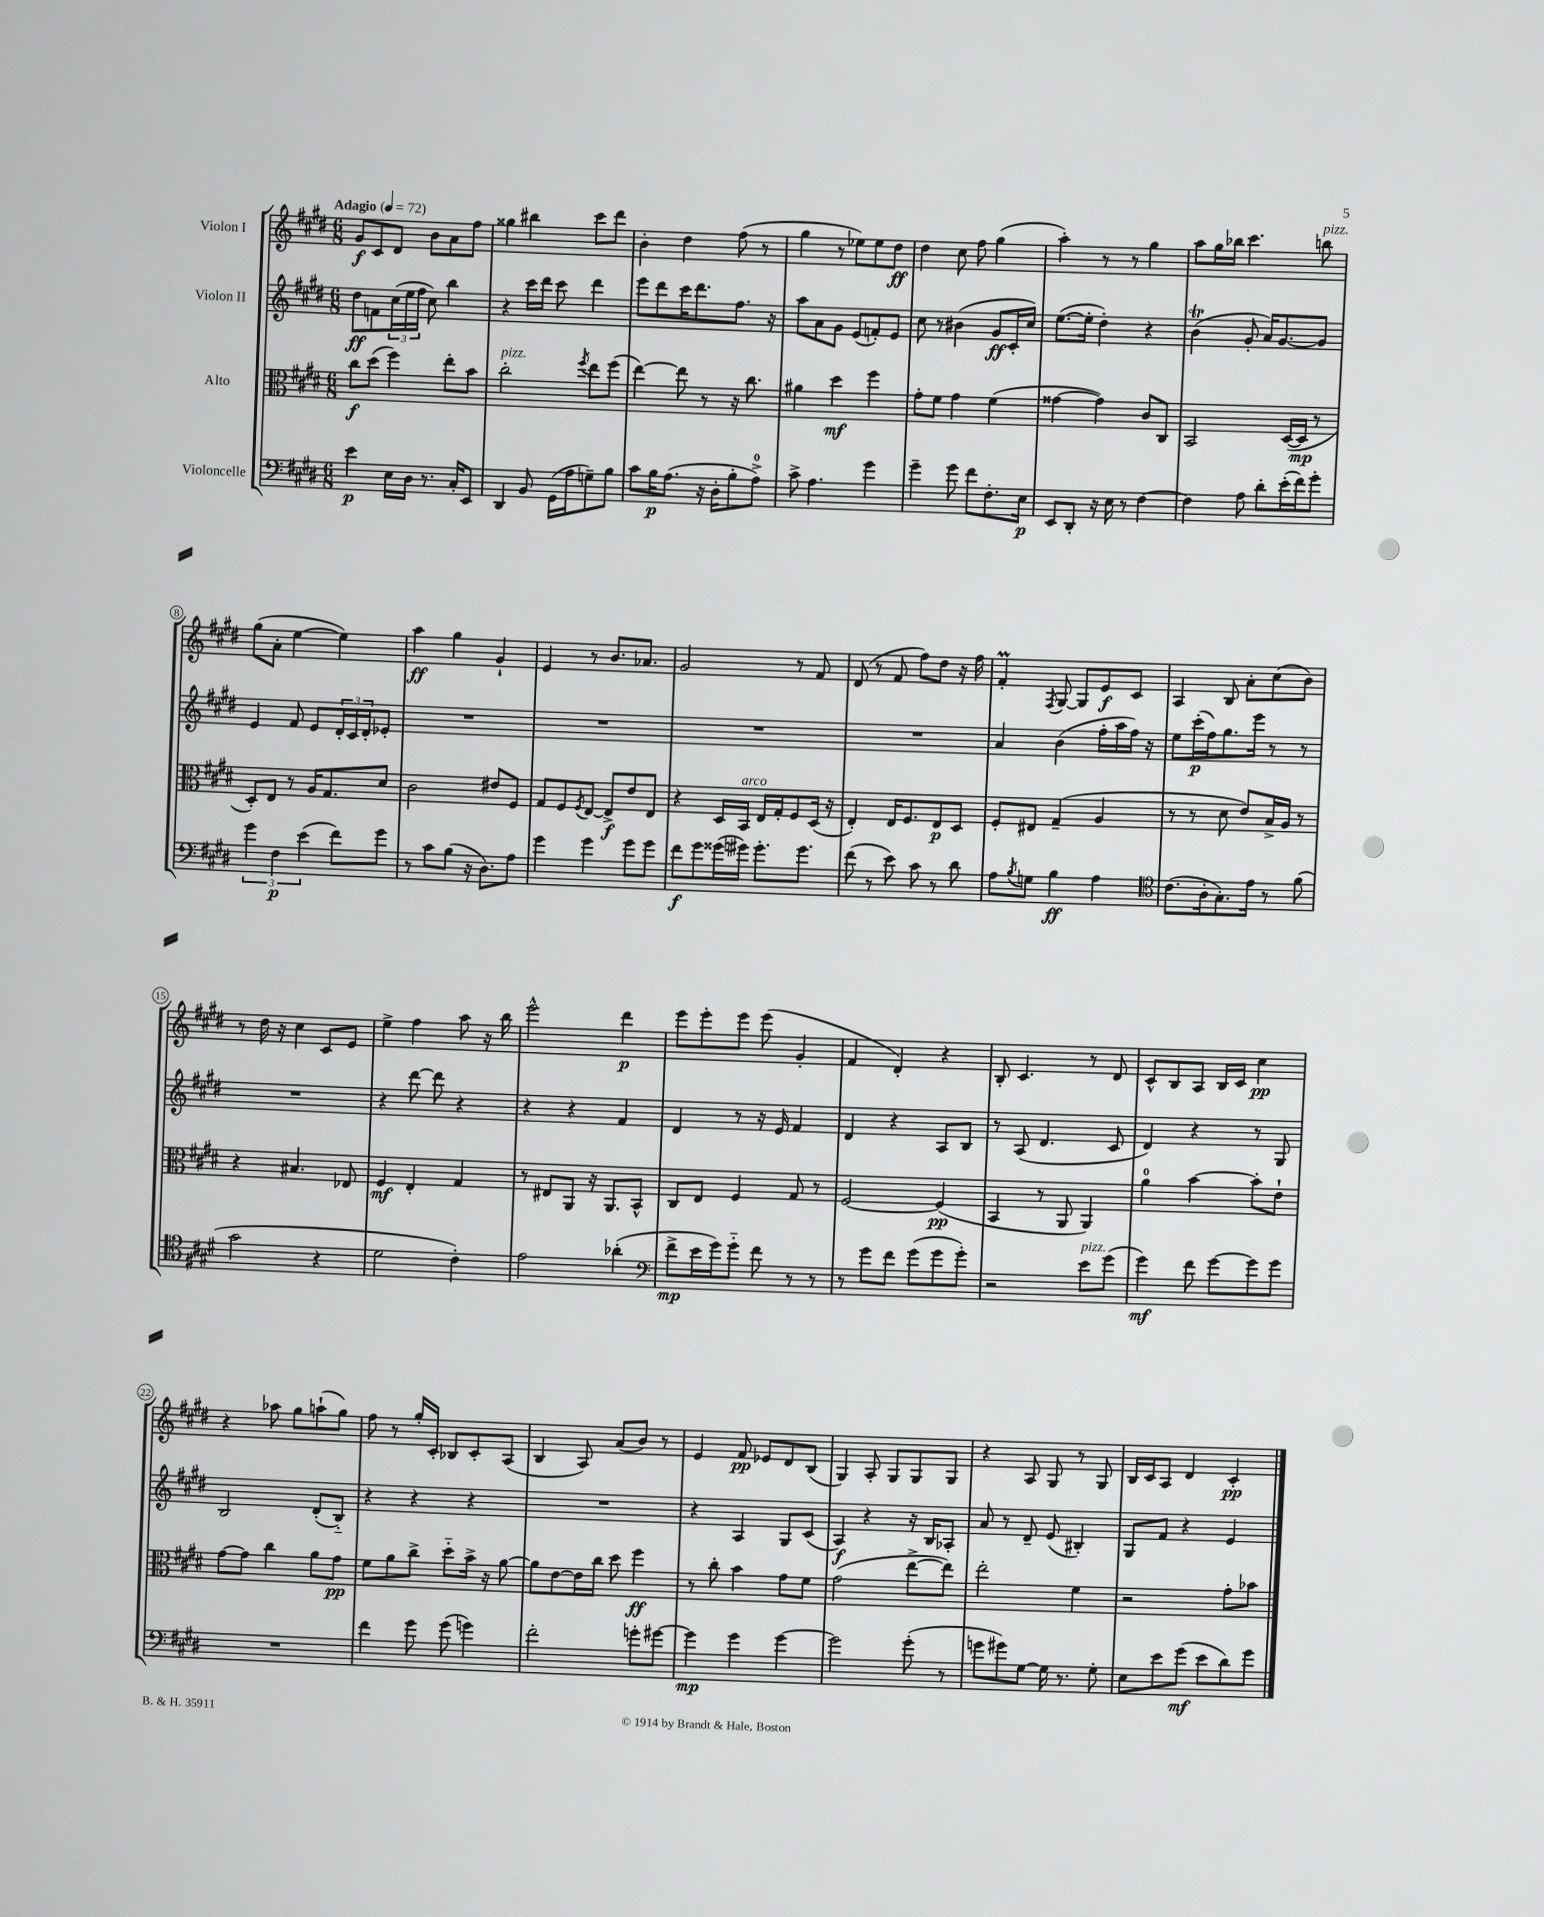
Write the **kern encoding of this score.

**kern	**dynam	**kern	**dynam	**kern	**dynam	**kern	**dynam
*part4	*part4	*part3	*part3	*part2	*part2	*part1	*part1
*staff4	*staff4	*staff3	*staff3	*staff2	*staff2	*staff1	*staff1
*I"Violoncelle	*	*I"Alto	*	*I"Violon II	*	*I"Violon I	*
*clefF4	*	*clefC3	*	*clefG2	*	*clefG2	*
*k[f#c#g#d#]	*	*k[f#c#g#d#]	*	*k[f#c#g#d#]	*	*k[f#c#g#d#]	*
*M6/8	*	*M6/8	*	*M6/8	*	*M6/8	*
*MM72	*	*MM72	*	*MM72	*	*MM72	*
=1	=1	=1	=1	=1	=1	=1	=1
!	!	!	!	!	!	!LO:TX:a:B:t=Adagio	!
4e\	p	8cc#\L	f	8dd#\L	ff	8g#/L	f
.	.	(8dd#\J	.	8fn\	.	8c#/	.
16E\LL	.	4ff#\)	.	(24cc#\L	.	8d#/J	.
.	.	.	.	24ee\	.	.	.
16D#\JJ	.	.	.	.	.	.	.
.	.	.	.	24ff#\JJ	.	.	.
8.r	.	.	.	8cc#\)	.	8b\L	.
.	.	8ee'\L	.	4bb\	.	8a\	.
16C#'/KL	.	.	.	.	.	.	.
8EE/J	.	8b\J	.	.	.	8ff#\J	.
=2	=2	=2	=2	=2	=2	=2	=2
!	!	!LO:TX:a:i:t=pizz.	!	!	!	!	!
4DD#/	.	2cc#'\	.	4r	.	4gg##X\	.
8BB/	.	.	.	16ccc#\LL	.	4bb#X\	.
.	.	.	.	16ddd#\JJ	.	.	.
(16GG#\LL	.	.	.	8ccc#\	.	.	.
16A\J	.	.	.	.	.	.	.
.	.	8qff#/	.	.	.	.	.
8Gn~\)	.	8ee\L	.	4ddd#\	.	8ccc#\L	.
8B\J	.	(8ff#\J	.	.	.	8ddd#\J	.
=3	=3	=3	=3	=3	=3	=3	=3
8c#\L	.	[4ee\)	.	8eee\L	.	4b'\	.
16B\K	p	.	.	8ddd#\	.	.	.
(8.A\J	.	.	.	.	.	.	.
.	.	8ee\]	.	16ccc#\K	.	4dd#\	.
.	.	.	.	8.ddd#\	.	.	.
16r	.	8r	.	.	.	.	.
16D#'\KL	.	.	.	.	.	.	.
8B'\	.	16r	.	8.ff#\J	.	(8ff#\	.
.	.	8.cc#\	.	.	.	.	.
8A^\J)	.	.	.	.	.	8r	.
.	.	.	.	16r	.	.	.
=4	=4	=4	=4	=4	=4	=4	=4
8c#^\	.	4a#X\	.	8aa\L	.	4gg#\	.
4.A\	.	.	.	8a\	.	.	.
.	.	4dd#\	mf	8g#\J	.	8r	.
.	.	.	.	(8e/L	.	8ee-X\L)	.
4g#\	.	4ff#\	.	8fn'/)	.	8ee-\	.
.	.	.	.	8e/J	.	8dd#\J	ff
=5	=5	=5	=5	=5	=5	=5	=5
4g#~\	.	8g#'\L	.	8cc#\	.	4dd#\	.
.	.	8f#\J	.	8r	.	.	.
8g#\	.	4g#\	.	(4b#X\	.	8cc#\	.
8f#\L	.	.	.	.	.	8ff#\	.
8.F#'\	.	(4f#\	.	8g#/L	ff	(4gg#\	.
.	.	.	.	16c#'/L	.	.	.
16E\Jk	p	.	.	16cc#/JJ)	.	.	.
=6	=6	=6	=6	=6	=6	=6	=6
8EE/L	.	[4g##X\	.	([8.ee\L	.	4aa'\)	.
8DD#'/J	.	.	.	.	.	.	.
.	.	.	.	16ee'\Jk]	.	.	.
16r	.	4g##\])	.	4dd#'\)	.	8r	.
16E\	.	.	.	.	.	.	.
8r	.	.	.	.	.	8r	.
[4F#\	.	8c#/L	.	4r	.	4gg#\	.
.	.	8C#/J	.	.	.	.	.
=7	=7	=7	=7	=7	=7	=7	=7
4F#\]	.	2BB/	.	(4bT\	.	8aa\L	.
.	.	.	.	.	.	16gg#\L	.
.	.	.	.	.	.	16bb-X\JJ	.
8A\	.	.	.	8g#'/	.	4.ccc#\	.
8d#'\L	.	.	.	16a/KL)	.	.	.
.	.	.	.	[8.g#/	.	.	.
(16e'\L	.	([16D#/LL	.	.	.	.	.
16f#\J)	.	16D#/JJ]	mp	.	.	.	.
!	!	!	!	!	!	!LO:TX:a:i:t=pizz.	!
8g#'\J	.	8r	.	8g#/J]	.	8bbn\	.
!!LO:LB:g=z
=8	=8	=8	=8	=8	=8	=8	=8
6g#\	.	8D#'/L)	.	4e/	.	(8gg#\L	.
.	.	8E/J	.	.	.	8a'\J	.
6F#\	p	.	.	.	.	.	.
.	.	8r	.	8f#/	.	[4ee\	.
(6e\	.	.	.	.	.	.	.
.	.	16A/KL	.	8e/L	.	.	.
.	.	8.G#/	.	.	.	.	.
8f#\L)	.	.	.	24d#'/L	.	4ee\])	.
.	.	.	.	24c#/	.	.	.
.	.	.	.	24d#'/J	.	.	.
8g#\J	.	8d#/J	.	8e-X'/J	.	.	.
=9	=9	=9	=9	=9	=9	=9	=9
8r	.	2c#\	.	2.r	.	4aa\	ff
8c#\L	.	.	.	.	.	.	.
(8B\J	.	.	.	.	.	4gg#\	.
16r	.	.	.	.	.	.	.
8.D#\L)	.	.	.	.	.	.	.
.	.	8e#X/L	.	.	.	4g#`/	.
8A\J	.	8F#/J	.	.	.	.	.
=10	=10	=10	=10	=10	=10	=10	=10
4g#\	.	8G#/L	.	2.r	.	4e/	.
.	.	8F#/	.	.	.	.	.
.	.	8qF#/	.	.	.	.	.
4g#\	.	[8E/J	.	.	.	8r	.
.	.	8E^/L]	f	.	.	8.b/L	.
8g#\L	.	8e/	.	.	.	.	.
.	.	.	.	.	.	8.a-X/J	.
8g#\J	.	8E/J	.	.	.	.	.
=11	=11	=11	=11	=11	=11	=11	=11
8f#\L	f	4r	.	2.r	.	2g#/	.
8g#\	.	.	.	.	.	.	.
(16g##X\L	.	16D#/LL	.	.	.	.	.
!	!	!LO:TX:a:i:t=arco	!	!	!	!	!
16g#X\JJ)	.	16BB/JJ	.	.	.	.	.
8.g#'\L	.	16E/LL	.	.	.	.	.
.	.	16G#'/J	.	.	.	.	.
.	.	8F#/	.	.	.	8r	.
8.g#\J	.	.	.	.	.	.	.
.	.	(16D#/Jk	.	.	.	8f#/	.
.	.	16r	.	.	.	.	.
=12	=12	=12	=12	=12	=12	=12	=12
(8f#\	.	4E'/)	.	2.r	.	(8d#/	.
8r	.	.	.	.	.	8r	.
8e\)	.	16E/KL	.	.	.	8f#/	.
.	.	8.F#/	.	.	.	.	.
8c#\	.	.	.	.	.	8ff#\L)	.
8r	.	8E/	p	.	.	8dd#\J	.
8d#\	.	8D#/J	.	.	.	16r	.
.	.	.	.	.	.	16ff#\	.
=13	=13	=13	=13	=13	=13	=13	=13
8A\L	.	8F#'/L	.	4a/	.	4f#M'/	.
8qB/	.	.	.	.	.	.	.
8Gn\J	.	8E#X/J	.	.	.	.	.
.	.	.	.	.	.	8qF#/	.
4B\	ff	(4G#~/	.	(4b\	.	[8G#/	.
.	.	.	.	.	.	8G#/L]	.
4A\	.	4A/	.	16ff#'\LL	.	8e/	f
.	.	.	.	16aa\	.	.	.
.	.	.	.	16ff#\JJ)	.	8c#/J	.
.	.	.	.	16r	.	.	.
=14	=14	=14	=14	=14	=14	=14	=14
*clefC4	*	*	*	*	*	*	*
(8.c#\L	.	8r	.	8ee\L	.	4A/	.
.	.	8r	.	(16ccc#'\L	p	.	.
16A'\k	.	.	.	16ff#\J)	.	.	.
8.G#'\)	.	8d#\	.	8.gg#\	.	8B/	.
.	.	8e/L)	.	.	.	8a'\L	.
16e\Jk	.	.	.	16eee\Jk	.	.	.
8r	.	16B^/L	.	8r	.	(8cc#\	.
.	.	16A/JJ	.	.	.	.	.
(8f#\	.	8r	.	8r	.	8b\J)	.
!!LO:LB:g=z
=15	=15	=15	=15	=15	=15	=15	=15
2g#\	.	4r	.	2.r	.	8r	.
.	.	.	.	.	.	16dd#\	.
.	.	.	.	.	.	16r	.
.	.	4.B#X/	.	.	.	4cc#\	.
4r	.	.	.	.	.	8c#/L	.
.	.	8E-X/	.	.	.	8e/J	.
=16	=16	=16	=16	=16	=16	=16	=16
2d#\	.	4F#/	mf	4r	.	4ee^\	.
.	.	4E'/	.	[8ddd#\	.	4ff#\	.
.	.	.	.	8ddd#\]	.	.	.
4c#'\)	.	4G#/	.	4r	.	8aa\	.
.	.	.	.	.	.	16r	.
.	.	.	.	.	.	16bb\	.
=17	=17	=17	=17	=17	=17	=17	=17
2e\	.	8r	.	4r	.	2eee^^\	.
.	.	8E#X/L	.	.	.	.	.
.	.	8AA/J	.	4r	.	.	.
.	.	16r	.	.	.	.	.
.	.	8.AA/L	.	.	.	.	.
(4a-X'\	.	.	.	4f#/	.	4ddd#\	p
.	.	8BB^^/J	.	.	.	.	.
=18	=18	=18	=18	=18	=18	=18	=18
*clefF4	*	*	*	*	*	*	*
8f#^\L	mp	8C#/L	.	4d#/	.	8eee\L	.
16e\L	.	8E/J	.	.	.	8eee'\	.
16g#\J)	.	.	.	.	.	.	.
8g#\J	.	4F#/	.	8r	.	8eee\J	.
8f#\	.	.	.	16r	.	(8eee\	.
.	.	.	.	16e/	.	.	.
8r	.	8G#/	.	4f#/	.	4g#'/	.
8r	.	8r	.	.	.	.	.
=19	=19	=19	=19	=19	=19	=19	=19
8r	.	[2F#/	.	4d#/	.	4f#/	.
8g#\L	.	.	.	.	.	.	.
8f#\J	.	.	.	4r	.	4d#'/)	.
(8g#\L	.	.	.	.	.	.	.
8g#\	.	(4F#/]	pp	8A/L	.	4r	.
8g#'\J)	.	.	.	8B/J	.	.	.
=20	=20	=20	=20	=20	=20	=20	=20
2r	.	4BB/	.	8r	.	8B'/	.
.	.	.	.	(8A/	.	4.c#/	.
.	.	8r	.	4.d#/	.	.	.
.	.	8AA/	.	.	.	.	.
!LO:TX:a:i:t=pizz.	!	!	!	!	!	!	!
8e\L	.	4AA/)	.	.	.	8r	.
(8g#\J	.	.	.	8c#/	.	8d#/	.
=21	=21	=21	=21	=21	=21	=21	=21
4g#\)	mf	4a\	.	4d#/)	.	8c#^^/L	.
.	.	.	.	.	.	8B/	.
8f#\	.	[4b\	.	4r	.	8A/J	.
[8g#\L	.	.	.	.	.	16B/LL	.
.	.	.	.	.	.	16c#/JJ	.
8g#\]	.	8b'\L]	.	8r	.	4cc#\	pp
8g#\J	.	8e`\J	.	8G#/	.	.	.
!!LO:LB:g=z
=22	=22	=22	=22	=22	=22	=22	=22
2.r	.	[8g#\L	.	2B/	.	4r	.
.	.	8g#\J]	.	.	.	.	.
.	.	4cc#\	.	.	.	8aa-X\	.
.	.	.	.	.	.	8gg#\L	.
.	.	8a\L	.	(8d#'/L	.	(8aan`\	.
.	.	8g#\J	pp	8B/J)	.	8gg#\J)	.
=23	=23	=23	=23	=23	=23	=23	=23
4f#\	.	8f#\L	.	4r	.	8ff#\	.
.	.	8a\	.	.	.	8r	.
8g#\	.	8cc#^\J	.	4r	.	16gg#'/LL	.
.	.	.	.	.	.	16c#'/JJ	.
(8g#\	.	8dd#\L	.	.	.	8B-X/L	.
4gn\)	.	16b^\Jk	.	4r	.	8c#'/	.
.	.	16r	.	.	.	.	.
.	.	[8a\	.	.	.	(8A/J	.
=24	=24	=24	=24	=24	=24	=24	=24
2f#'\	.	8a\L]	.	2.r	.	4B/	.
.	.	[8e\	.	.	.	.	.
.	.	16e\L]	.	.	.	8A/)	.
.	.	16cc#\JJ	.	.	.	.	.
.	.	8dd#\	.	.	.	(8a/L	.
8gn'\L	.	4ff#\	ff	.	.	8b/J)	.
[8g#X\J	.	.	.	.	.	8r	.
=25	=25	=25	=25	=25	=25	=25	=25
4g#\]	mp	8r	.	4r	.	4e/	.
.	.	8cc#'\	.	.	.	.	.
4g#\	.	4b\	.	4A/	.	8f#/	pp
.	.	.	.	.	.	8e-X/L	.
[4g#\	.	8g#\L	.	8G#/L	.	8d#/	.
.	.	8f#\J	.	(8c#/J	.	(8B/J	.
=26	=26	=26	=26	=26	=26	=26	=26
2g#\]	.	(2g#\	.	4A/)	f	4G#/)	.
.	.	.	.	4r	.	8A'/	.
.	.	.	.	.	.	8G#/L	.
(8g#'\	.	[8ee^\L	.	16r	.	8G#/	.
.	.	.	.	16B/KL	.	.	.
8r	.	8ee\J])	.	8A-X'/J	.	8G#/J	.
=27	=27	=27	=27	=27	=27	=27	=27
8gn\L	.	2ee'\	.	8a/	.	4r	.
8g#X\)	.	.	.	8r	.	.	.
[8G#\J	.	.	.	8d#~/	.	8A/	.
16G#\]	.	.	.	(8e/	.	8G#/	.
8.r	.	.	.	.	.	.	.
.	.	4f#\	.	4B#X'/)	.	8r	.
8G#'\	.	.	.	.	.	8G#/	.
=28	=28	=28	=28	=28	=28	=28	=28
8E\L	.	2r	.	8G#/L	.	16B/LL	.
.	.	.	.	.	.	16c#/J	.
8e\	.	.	.	8f#/J	.	8A/J	.
(8g#\J	mf	.	.	4r	.	4d#/	.
8e\L	.	.	.	.	.	.	.
8d#\)	.	8g#'\L	.	4e/	.	4c#'/	pp
8g#\J	.	8b-X\J	.	.	.	.	.
==	==	==	==	==	==	==	==
*-	*-	*-	*-	*-	*-	*-	*-
